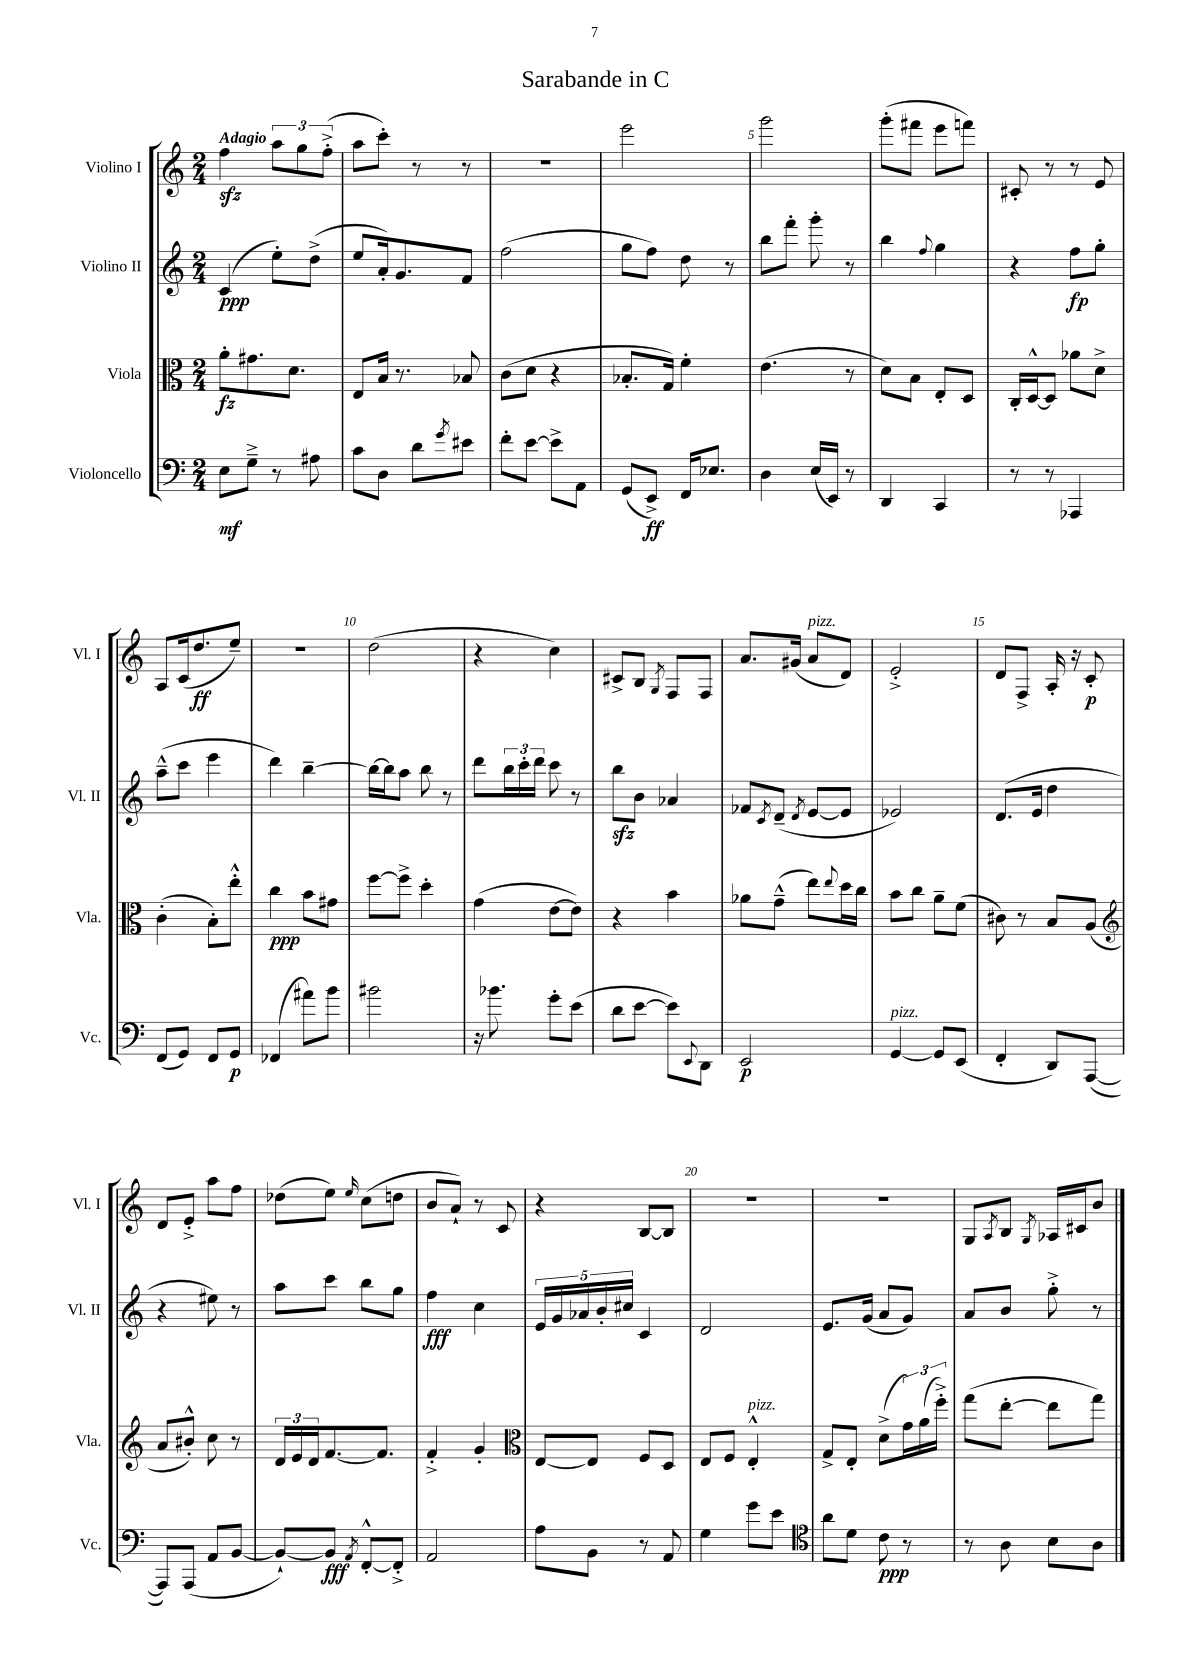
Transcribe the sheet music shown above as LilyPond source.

\header { title = "Sarabande in C" }
<<
\new StaffGroup <<
\new Staff = "s0" \with { instrumentName = "Violino I" shortInstrumentName = "Vl. I" } {
    \clef treble \key c \major \numericTimeSignature \time 2/4 \tempo "Adagio"
    f''4\sfz \tuplet 3/2 { a''8 g''8 f''8-.->( } |
    a''8 c'''8-.) r8 r8 |
    R2 |
    e'''2 |
    g'''2 |
    g'''8-.( fis'''8 e'''8 f'''8) |
    cis'8-. r8 r8 e'8 |
    a8 c'16( d''8.\ff e''8--) |
    r2 |
    d''2( |
    r4 c''4) |
    cis'8-> b8 \acciaccatura { g8 } f8 f8 |
    a'8. gis'16( a'8^\markup { \italic "pizz." } d'8) |
    e'2-.-> |
    d'8 f8-> a16-. r16 c'8-.\p |
    d'8 e'8-.-> a''8 f''8 |
    des''8( e''8) \grace { e''16 } c''8( d''8 |
    b'8 a'8-!) r8 c'8 |
    r4 b8~ b8 |
    R2 |
    R2 |
    g8 \acciaccatura { a8 } b8 \acciaccatura { g8 } aes16 cis'16 b'8 \bar "|." |
}
\new Staff = "s1" \with { instrumentName = "Violino II" shortInstrumentName = "Vl. II" } {
    \clef treble \key c \major \numericTimeSignature \time 2/4
    c'4\ppp( e''8-.) d''8->( |
    e''8 a'16-.) g'8. f'8 |
    f''2( |
    g''8 f''8) d''8 r8 |
    b''8 f'''8-. g'''8-. r8 |
    b''4 \appoggiatura { f''8 } g''4 |
    r4 f''8\fp g''8-. |
    a''8---^( c'''8 e'''4 |
    d'''4) b''4~-- |
    b''16~ b''16 a''8 b''8 r8 |
    d'''8 \tuplet 3/2 { b''16 c'''16-. d'''16 } c'''8 r8 |
    b''8\sfz b'8 aes'4 |
    fes'8 \acciaccatura { c'8 } d'8--( \acciaccatura { d'8 } e'8~ e'8 |
    ees'2) |
    d'8.( e'16 d''4 |
    r4 eis''8) r8 |
    a''8 c'''8 b''8 g''8 |
    f''4\fff c''4 |
    \tuplet 5/4 { e'16 g'16 aes'16 b'16-. cis''16 } c'4 |
    d'2 |
    e'8. g'16( a'8 g'8) |
    a'8 b'8 g''8-.-> r8 \bar "|." |
}
\new Staff = "s2" \with { instrumentName = "Viola" shortInstrumentName = "Vla." } {
    \clef alto \key c \major \numericTimeSignature \time 2/4
    a'8-.\fz gis'8. d'8. |
    e8 b16 r8. bes8 |
    c'8( d'8 r4 |
    bes8.-. g16) f'4-. |
    e'4.( r8 |
    d'8) b8 e8-. d8 |
    c16-. d16~-^ d8 aes'8 d'8-> |
    c'4-.( b8-.) e''8-.-^ |
    c''4\ppp b'8 gis'8 |
    f''8~ f''8-> d''4-. |
    g'4( e'8~ e'8) |
    r4 b'4 |
    aes'8 g'8---^( e''8) \appoggiatura { e''8 } d''16 c''16 |
    b'8 c''8 a'8-- f'8( |
    cis'8) r8 b8 a8( |
    \clef treble a'8 bis'8-.-^) c''8 r8 |
    \tuplet 3/2 { d'16 e'16 d'16 } f'8.~ f'8. |
    f'4-.-> g'4-. |
    \clef alto e8~ e8 f8 d8 |
    e8 f8 e4-.-^^\markup { \italic "pizz." } |
    g8-> e8-. d'8->( \tuplet 3/2 { g'16) a'16( f''16-.->) } |
    g''8( e''8~-. e''8 g''8) \bar "|." |
}
\new Staff = "s3" \with { instrumentName = "Violoncello" shortInstrumentName = "Vc." } {
    \clef bass \key c \major \numericTimeSignature \time 2/4
    e8\mf g8---> r8 ais8 |
    c'8 d8 d'8 \acciaccatura { g'8 } eis'8 |
    f'8-. e'8~ e'8-> a,8 |
    g,8( e,8->\ff) f,16 ees8. |
    d4 e16( e,16) r8 |
    d,4 c,4 |
    r8 r8 aes,,4 |
    f,8( g,8) f,8 g,8\p |
    fes,4( ais'8) b'8 |
    bis'2 |
    r16 bes'8. g'8-. e'8( |
    d'8 e'8~ e'8) \appoggiatura { e,8 } d,8 |
    e,2\p |
    g,4~^\markup { \italic "pizz." } g,8 e,8( |
    f,4-. d,8) a,,8~( |
    a,,8) a,,8( a,8 b,8~ |
    b,8~-!) b,8\fff \acciaccatura { a,8 } f,8~-.-^ f,8-.-> |
    a,2 |
    a8 b,8 r8 a,8 |
    g4 g'8 e'8 |
    \clef tenor a'8 d'8 c'8\ppp r8 |
    r8 a8 b8 a8 \bar "|." |
}
>>
>>
\layout { \context { \Score \override BarNumber.break-visibility = ##(#f #t #t) barNumberVisibility = #(every-nth-bar-number-visible 5) } }
